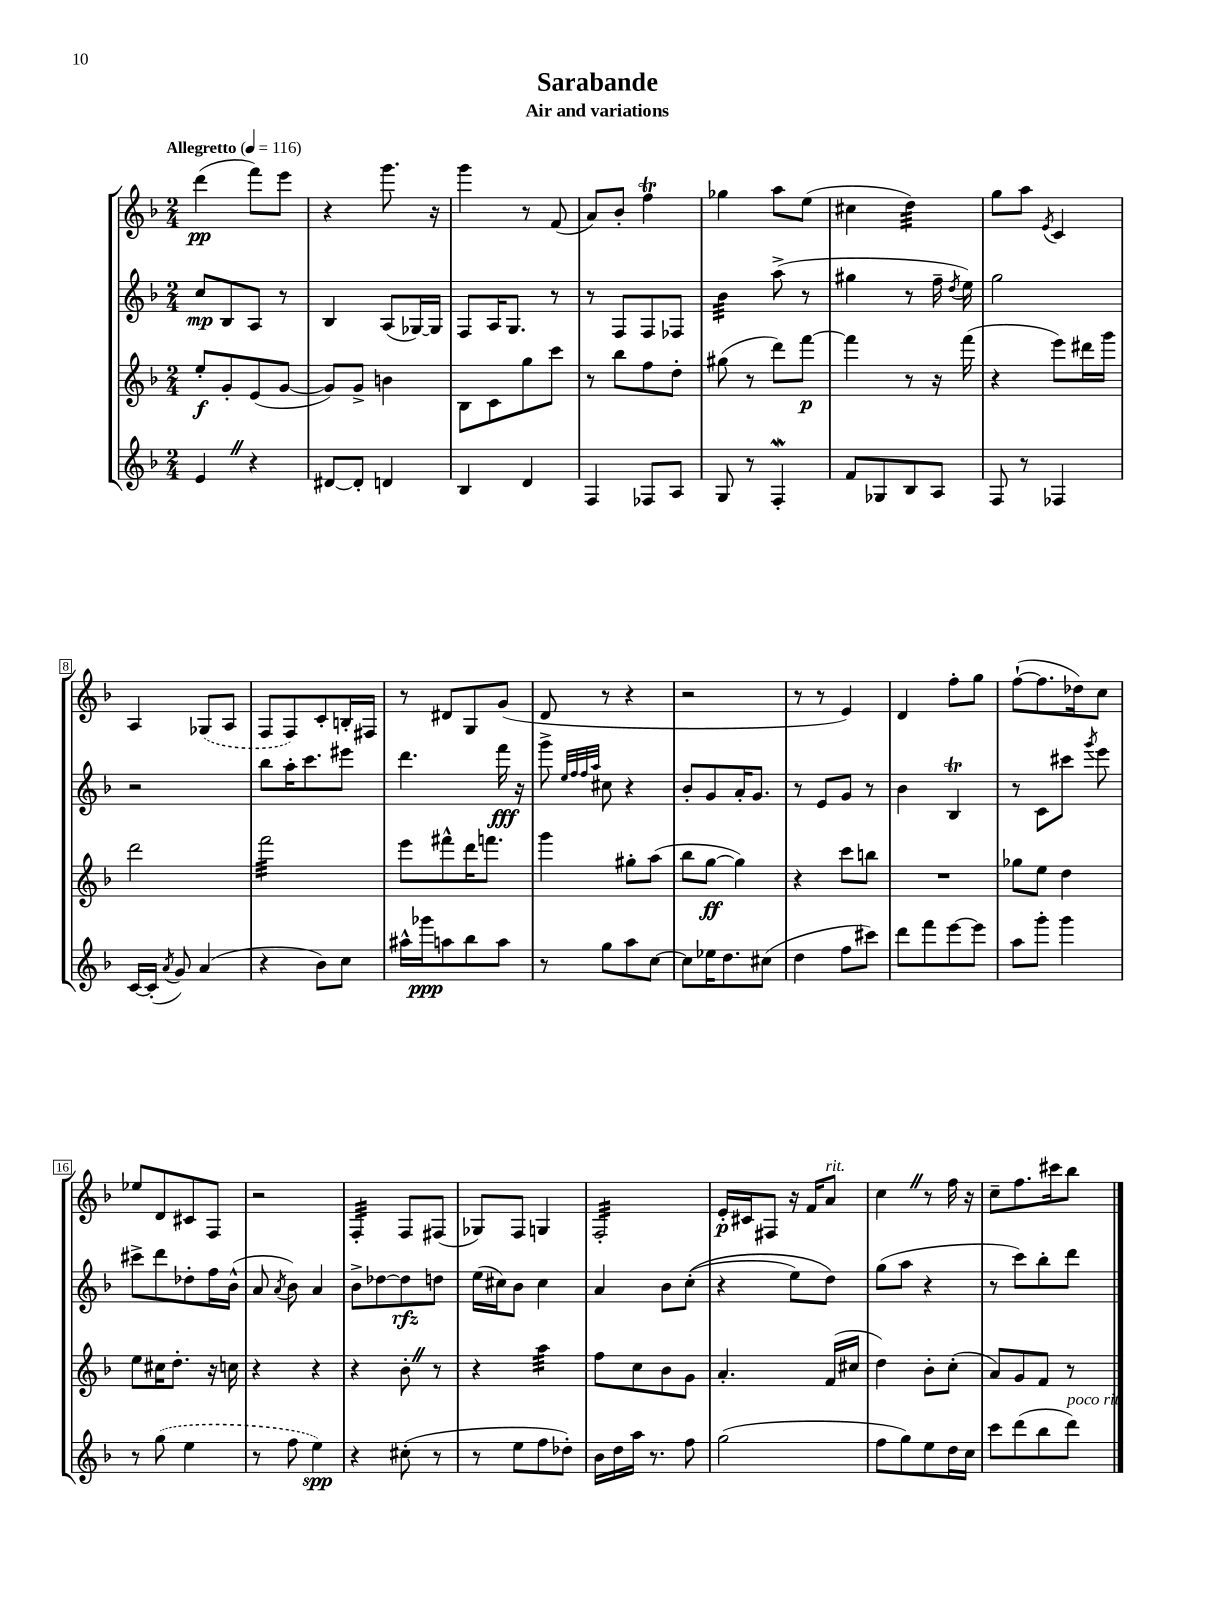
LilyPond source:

\header { title = "Sarabande" subtitle = "Air and variations" }
<<
\new StaffGroup <<
\new Staff = "s0" {
    \clef treble \key f \major \numericTimeSignature \time 2/4 \tempo "Allegretto" 4 = 116
    \autoBeamOff d'''4\pp( f'''8[) e'''8] |
    r4 g'''8. r16 |
    g'''4 r8 f'8( |
    a'8[) bes'8]-. f''4\trill |
    ges''4 a''8[ e''8]( |
    cis''4 d''4:32) |
    g''8[ a''8] \acciaccatura { e'8 } c'4 |
    a4 \once \slurDashed ges8[( a8] |
    f8[ f8) c'8-. b16-. fis16] |
    r8 dis'8[ g8 g'8]( |
    d'8 r8 r4 |
    r2 |
    r8 r8 e'4) |
    d'4 f''8[-. g''8] |
    f''8[~-!( f''8. des''16) c''8] |
    ees''8[ d'8 cis'8 f8] |
    r2 |
    f4:32-. f8[ fis8]( |
    ges8[) f8] g4 |
    f2:32-. |
    e'16[-.\p cis'16 fis8] r16 f'16[ a'8]^\markup { \italic "rit." } |
    c''4 \once \override BreathingSign.text = \markup { \musicglyph "scripts.caesura.straight" } \breathe r8 f''16 r16 |
    c''8[-- f''8. cis'''16 bes''8] \bar "|." |
}
\new Staff = "s1" {
    \clef treble \key f \major \numericTimeSignature \time 2/4
    \autoBeamOff c''8[\mp bes8 a8] r8 |
    bes4 a8[( ges16~) ges16] |
    f8[ a16 g8.] r8 |
    r8 f8[ f8 fes8] |
    bes'4:32 a''8->( r8 |
    gis''4 r8 f''16-- \acciaccatura { d''8 } e''16) |
    g''2 |
    r2 |
    bes''8[ a''16-. c'''8. eis'''8] |
    d'''4. f'''16\fff r16 |
    g'''8-> \grace { e''32[ f''32 f''32 a''32] } cis''8 r4 |
    bes'8[-. g'8 a'16-. g'8.] |
    r8 e'8[ g'8] r8 |
    bes'4 bes4\trill |
    r8 c'8[ cis'''8] \acciaccatura { g'''8 } e'''8 |
    cis'''8[-> d'''8 des''8-. f''16 bes'16]-^( |
    a'8 \acciaccatura { a'8 } bes'8) a'4 |
    bes'8[-> des''8~ des''8\rfz d''8] |
    e''16[( cis''16) bes'8] cis''4 |
    a'4 bes'8[ c''8]-.(\( |
    r4 e''8[) d''8]\) |
    g''8[( a''8] r4 |
    r8 c'''8[) bes''8-. d'''8] \bar "|." |
}
\new Staff = "s2" {
    \clef treble \key f \major \numericTimeSignature \time 2/4
    \autoBeamOff e''8[-.\f g'8-. e'8( g'8]~ |
    g'8[) g'8]-> b'4 |
    bes8[ c'8 g''8 c'''8] |
    r8 bes''8[ f''8 d''8]-. |
    gis''8( r8 d'''8[) f'''8]~\p |
    f'''4 r8 r16 f'''16( |
    r4 e'''8[) dis'''16 g'''16] |
    d'''2 |
    f'''2:32 |
    e'''8[ fis'''8-^ d'''16 f'''8.] |
    g'''4 gis''8[-. a''8]( |
    bes''8[ g''8]~\ff g''4) |
    r4 c'''8[ b''8] |
    R2 |
    ges''8[ e''8] d''4 |
    e''8[ cis''16 d''8.]-. r16 c''16 |
    r4 r4 |
    r4 bes'8-. \once \override BreathingSign.text = \markup { \musicglyph "scripts.caesura.straight" } \breathe r8 |
    r4 a''4:32 |
    f''8[ c''8 bes'8 g'8] |
    a'4.-. f'16[( cis''16] |
    d''4) bes'8[-. c''8]-.( |
    a'8[) g'8 f'8] r8 \bar "|." |
}
\new Staff = "s3" {
    \clef treble \key f \major \numericTimeSignature \time 2/4
    \autoBeamOff e'4 \once \override BreathingSign.text = \markup { \musicglyph "scripts.caesura.straight" } \breathe r4 |
    dis'8[~ dis'8]-. d'4 |
    bes4 d'4 |
    f4 fes8[ a8] |
    g8 r8 f4-.\mordent |
    f'8[ ges8 bes8 a8] |
    f8 r8 fes4 |
    c'16[~ c'16]-.( \acciaccatura { a'8 } g'8) a'4( |
    r4 bes'8[) c''8] |
    ais''16[-^ ges'''16\ppp a''8 bes''8 a''8] |
    r8 g''8[ a''8 c''8]~ |
    c''8[ ees''16 d''8. cis''8]( |
    d''4 f''8[ cis'''8]) |
    d'''8[ f'''8 e'''8~ e'''8] |
    a''8[ g'''8]-. g'''4 |
    r8 \once \slurDashed g''8( e''4 |
    r8 f''8 e''4\spp) |
    r4 cis''8-.( r8 |
    r8 e''8[ f''8 des''8]-.) |
    bes'16[ d''16 a''16] r8. f''8 |
    g''2( |
    f''8[ g''8) e''8 d''16 c''16] |
    c'''8[ d'''8( bes''8 d'''8]^\markup { \italic "poco rit." }) \bar "|." |
}
>>
>>
\layout { \context { \Score \override BarNumber.stencil = #(make-stencil-boxer 0.1 0.3 ly:text-interface::print) } }
